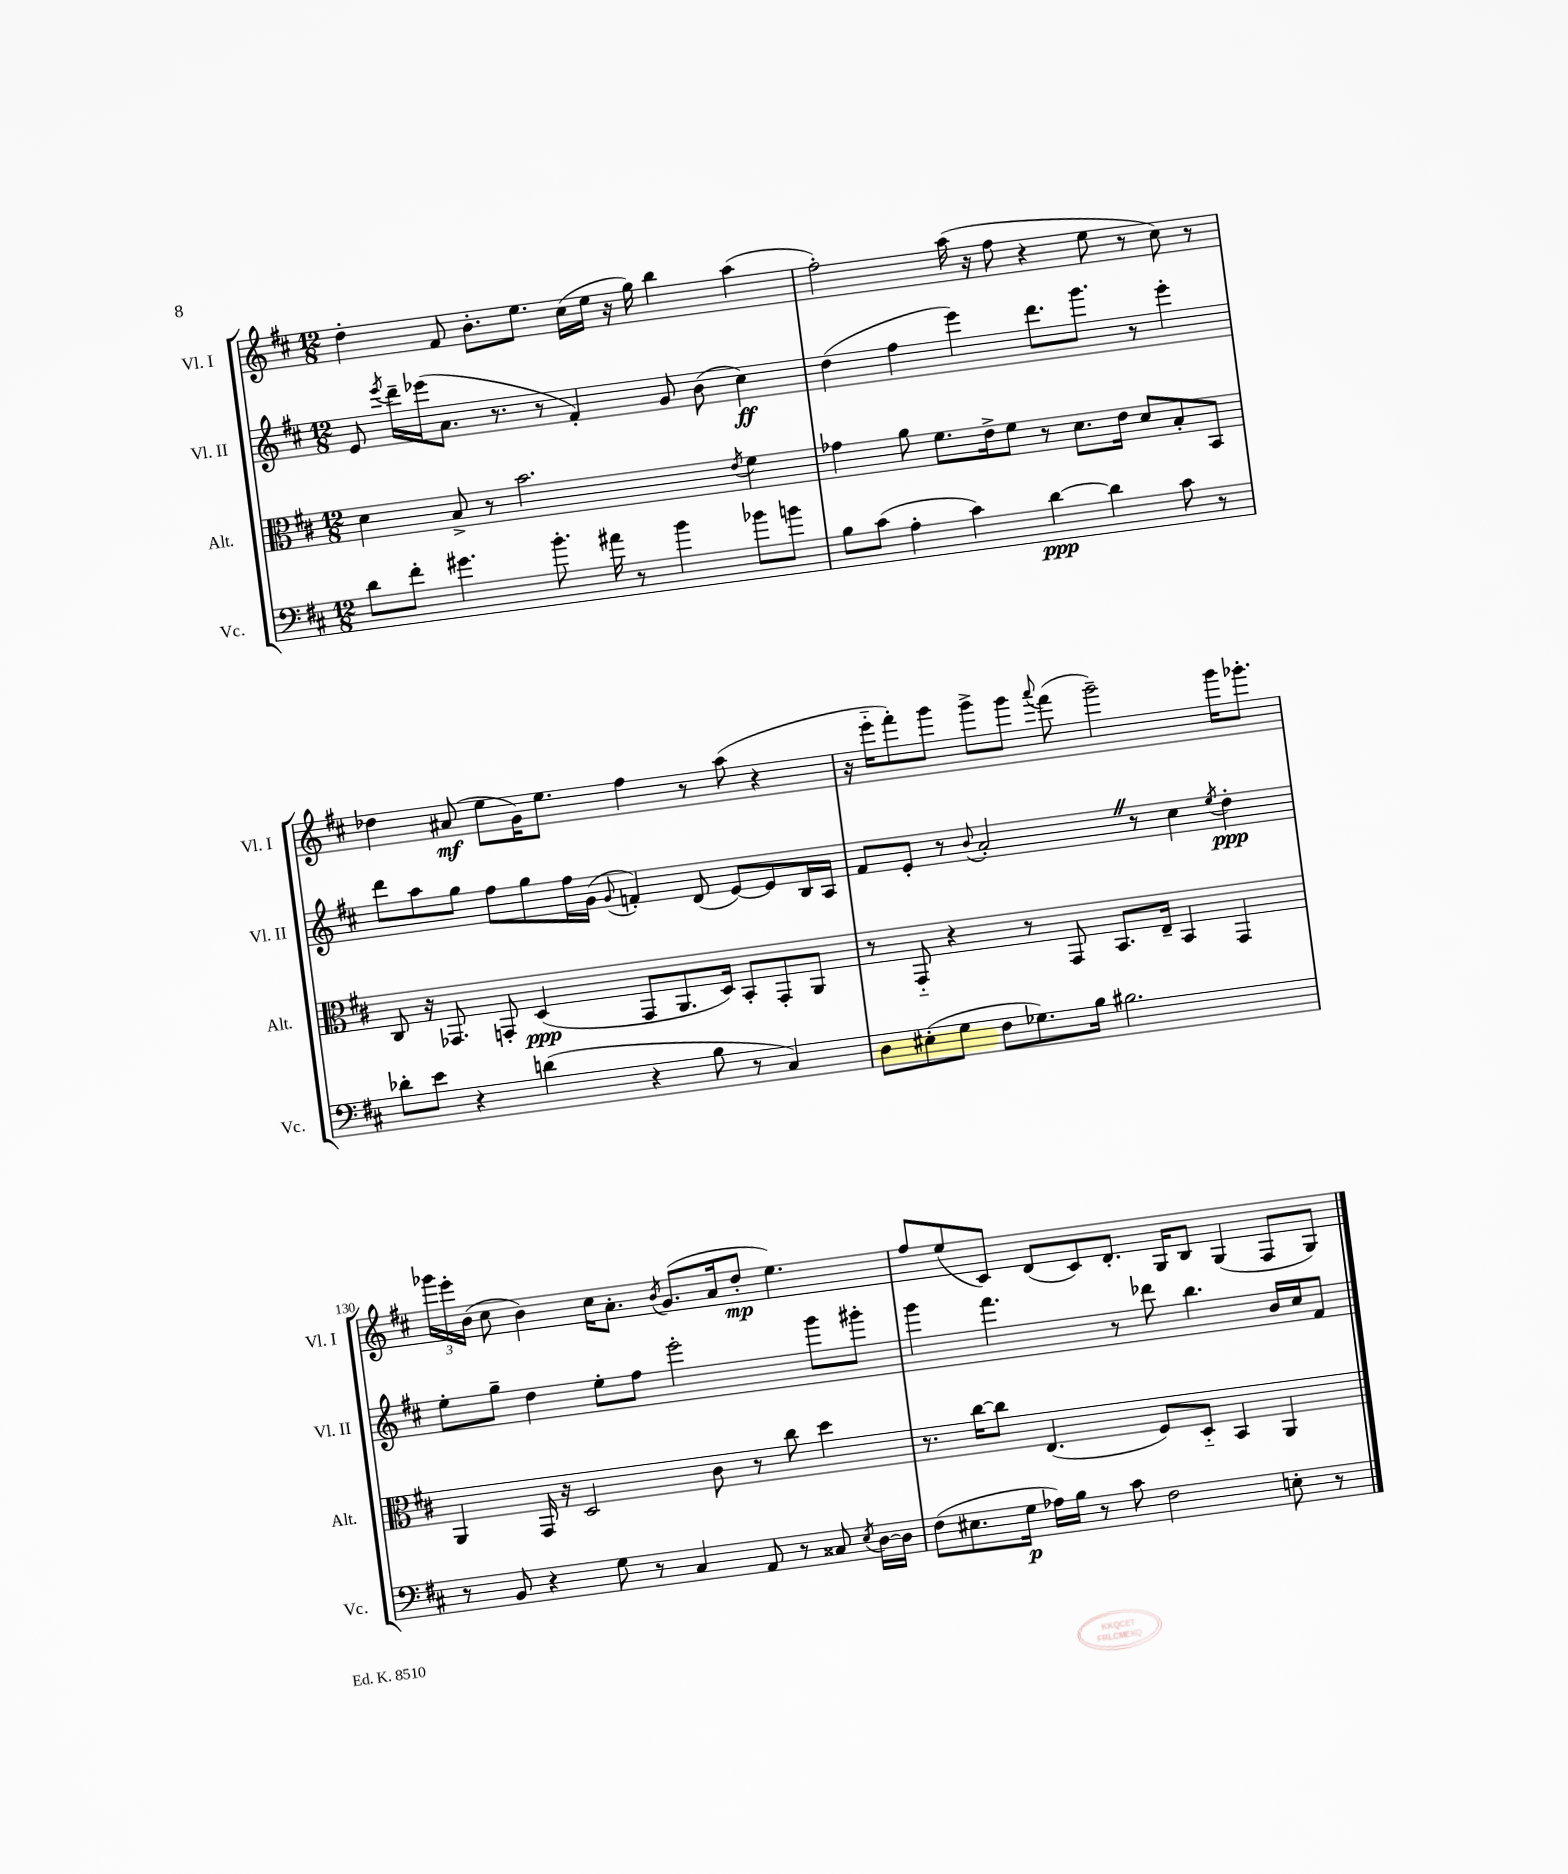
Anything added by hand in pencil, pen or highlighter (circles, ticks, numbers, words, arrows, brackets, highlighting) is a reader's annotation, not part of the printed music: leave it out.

**kern	**kern	**kern	**kern
*staff4	*staff3	*staff2	*staff1
*clefF4	*clefC3	*clefG2	*clefG2
*k[f#c#]	*k[f#c#]	*k[f#c#]	*k[f#c#]
*M12/8	*M12/8	*M12/8	*M12/8
8d	4d	8e	4dd'
.	.	8qeee	.
8f#'	.	16ddd~	.
.	.	(16eee-	.
4.g#	8B^	8.a	8f#
.	8r	.	8.b'
.	.	8.r	.
.	2.b	.	.
.	.	.	8.ee
8.b'	.	8r	.
.	.	4f#')	(16cc#
16a#	.	.	16ee
8r	.	.	16r
.	.	.	16gg)
4b	.	8g	4bb
.	.	(8b	.
.	8qe	.	.
8b-	4f#	4cc#)	(4aa
8b	.	.	.
=	=	=	=
8B	4g-	(4dd	2ff#')
(8c#	.	.	.
4A'	8a	4ff#	.
.	8.f#	.	.
4c#)	.	4eee)	(16aa
.	16e^	.	16r
.	8f#	.	8ff#
[4d	8r	8.ddd	4r
.	8.d	.	.
.	.	8.ggg	.
4d]	.	.	8ee
.	16e	.	.
.	8d	8r	8r
8c#	8B'	4eee'	8cc#)
8r	8BB	.	8r
=	=	=	=
8d-'	8C#	8ddd	4dd-
8e	16r	8aa	.
.	8.GG-	.	.
4r	.	8gg	(8a#
.	8GG'	8ff#	8ee
(4d	(4D	8gg	16g)
.	.	.	8.ee
.	.	16ff#	.
.	.	(16g	.
.	.	8qqg	.
4r	8GG	4f')	4ff#
.	8.AA	.	.
8B	.	(8d	8r
.	16D)	.	.
8r	8BB'	[8e)	(8aa
4C#)	8GG'	8e]	4r
.	8AA	16B	.
.	.	16A	.
=	=	=	=
8D	8r	8f#	16r
.	.	.	16eee'~
(8E#'	8GG'~	8e'	8fff#')
8G	4r	8r	8ggg
.	.	8qqb	.
8F#	.	2a'	8ggg^
8.G-)	8r	.	8ggg
.	.	.	8qqaaa
.	8GG	.	(8fff#
16B	.	.	.
2.B#	8.BB	.	2ggg~)
.	.	8r	.
.	16E~	.	.
.	4BB	4cc#	.
.	.	8qee	.
.	4GG	4dd'	16ggg
.	.	.	8.ggg-'
=	=	=	=
8r	4AA	8ee'	24ggg-
.	.	.	24eee'
.	.	.	(24b
8BB	.	8gg~	8cc#
4r	16GG	4dd	4b)
.	16r	.	.
.	2D	.	.
8G	.	8ee'	16cc#
.	.	.	8.a'
8r	.	8ff#	.
.	.	.	8qb
4C#	.	2eee'	(8.g
.	8c#	.	.
.	.	.	16a
8AA	8r	.	8dd'
8r	8cc#	.	4.ee)
8C##	4dd	8ggg	.
8qE	.	.	.
[16D	.	8ggg#'	.
16D]	.	.	.
=	=	=	=
(8F#	8.r	4ggg	8ff#
8.E#	.	.	(8ee
.	[16cc#	.	.
.	8cc#]	4.fff#	8c#)
16G	.	.	.
16A-)	(4.E	.	(8d
16B	.	.	.
8r	.	.	8c#)
8c#	.	8r	8.d'
2F#	8F#)	8ddd-	.
.	.	.	16G
.	8D'~	4.bb	8B
.	4BB	.	(4G
8E'	4AA	16b	8F#
.	.	16cc#	.
8r	.	8f#	8G)
==	==	==	==
*-	*-	*-	*-
